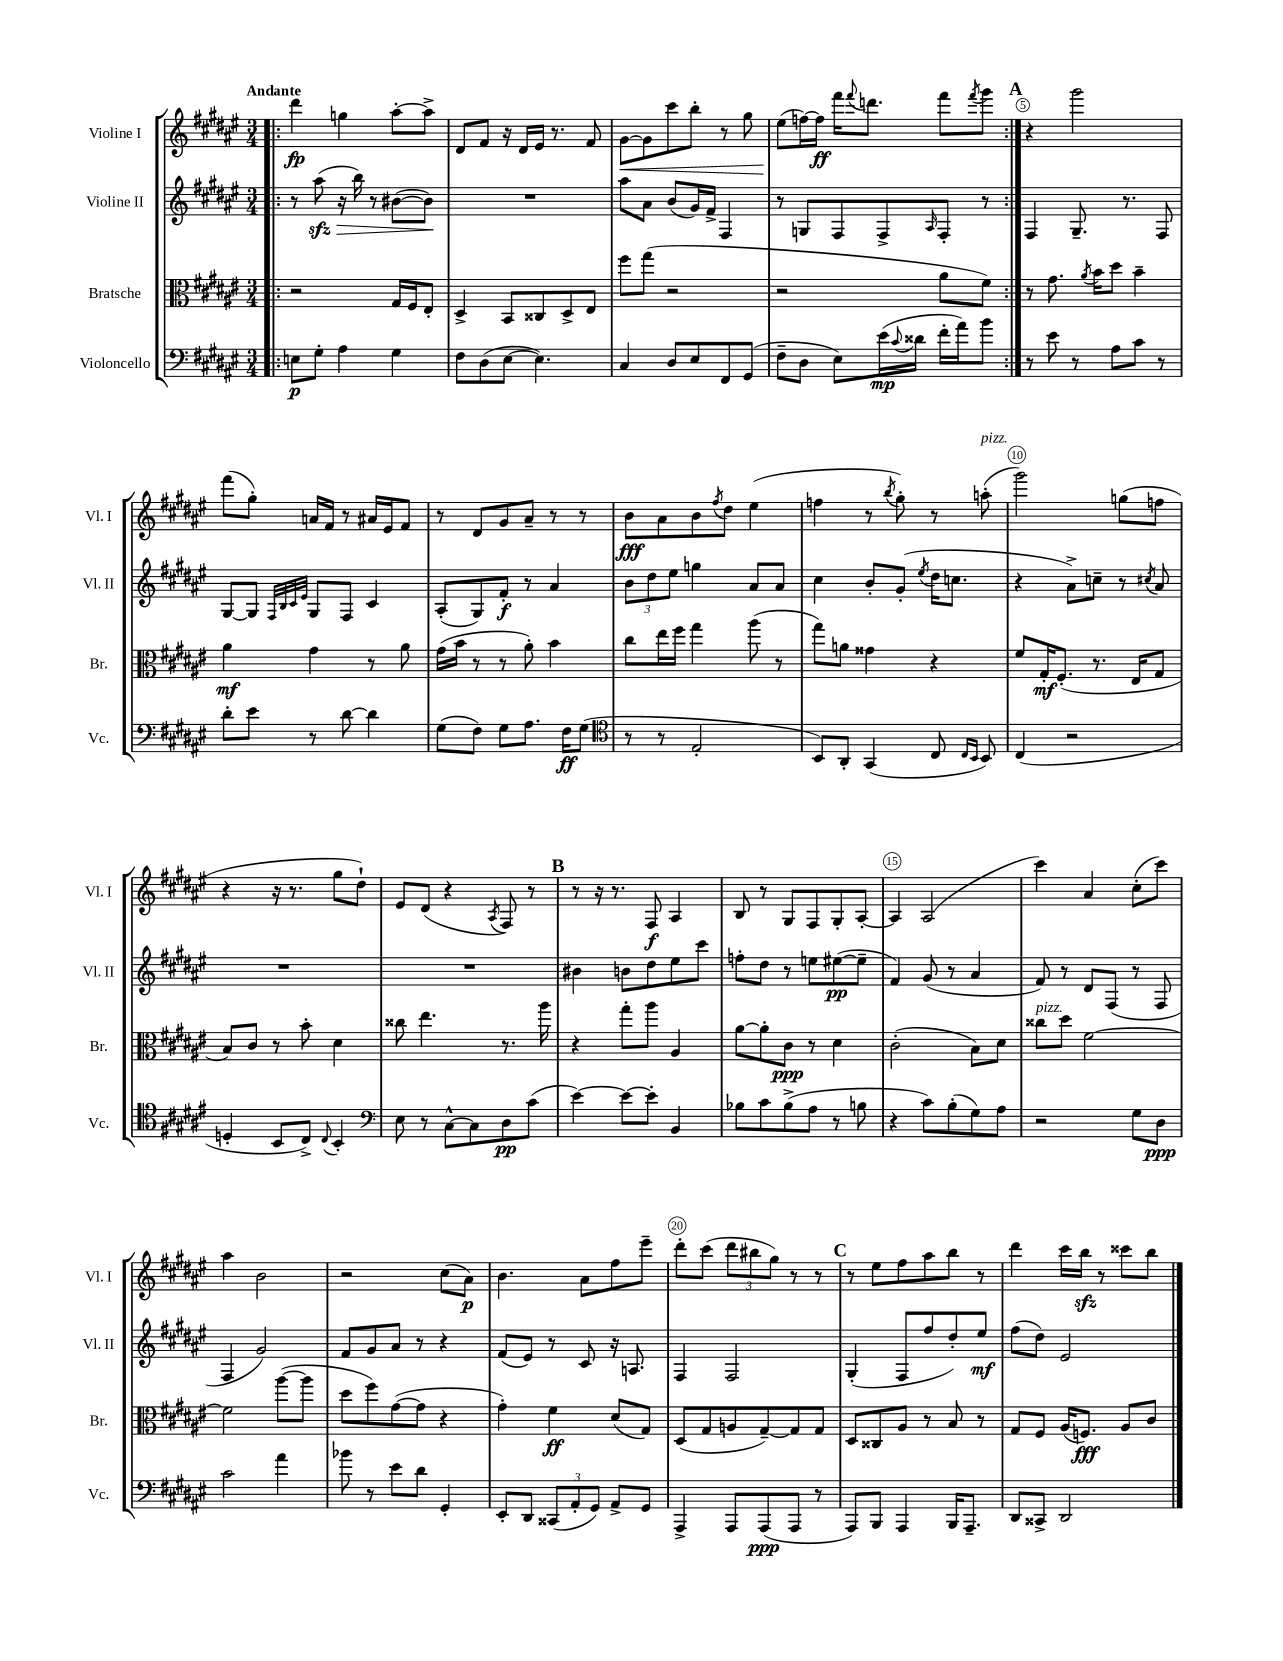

**kern	**kern	**kern	**kern
*staff4	*staff3	*staff2	*staff1
*clefF4	*clefC3	*clefG2	*clefG2
*k[f#c#g#d#a#e#]	*k[f#c#g#d#a#e#]	*k[f#c#g#d#a#e#]	*k[f#c#g#d#a#e#]
*M3/4	*M3/4	*M3/4	*M3/4
=!|:	=!|:	=!|:	=!|:
8E	2r	8r	4ddd#
8G#'	.	(8aa#	.
4A#	.	16r	4gg
.	.	16bb)	.
.	.	8r	.
4G#	16G#	([8b#	[8aa#'
.	16F#	.	.
.	8E#'	8b#])	8aa#^]
=	=	=	=
8F#	4D#^	2.r	8d#
(8D#	.	.	8f#
[8E#	8BB	.	16r
.	.	.	16d#
4.E#])	8C##	.	16e#
.	.	.	8.r
.	8D#^	.	.
.	8E#	.	8f#
=	=	=	=
4C#	8ff#	8aa#	[8g#
.	(8gg#	8a#	8g#]
8D#	2r	(8b	8ccc#
8E#	.	16g#)	8bb'
.	.	16f#^	.
8FF#	.	4F#	8r
(8GG#	.	.	8gg#
=	=	=	=
8F#~	2r	8r	(8ee#
8D#	.	8G	[16ff)
.	.	.	16ff]
8E#)	.	8F#	16fff#
.	.	.	8qqfff#
.	.	.	8.ddd
(16e#	.	8F#^	.
8qqc#	.	.	.
16d##	.	.	.
.	.	16qqA#	.
16f#'	8a#	8F#'	8fff#
16a#)	.	.	.
.	.	.	8qfff#
8b	8f#)	8r	8ggg#
=:|!	=:|!	=:|!	=:|!
8r	8r	4F#	4r
8e#	8.g#	.	.
8r	.	8.G#~	2ggg#
.	8qa#	.	.
.	16b	.	.
8A#	8dd#	.	.
.	.	8.r	.
8c#	4b~	.	.
8r	.	8F#	.
=	=	=	=
8d#'	4a#	[8G#	(8fff#
8e#	.	8G#]	8gg#')
.	.	32qqF#	.
.	.	32qqB	.
.	.	32qqc#	.
.	.	32qqe#	.
8r	4g#	8G#	16a
.	.	.	16f#
[8d#	.	8F#	8r
4d#]	8r	4c#	16a#
.	.	.	16e#
.	8a#	.	8f#
=	=	=	=
(8G#	(16g#	(8A#'	8r
.	16b	.	.
8F#)	8r	8G#)	8d#
8G#	8r	8f#'	8g#
8.A#	8a#')	8r	8a#~
.	4b	4a#	8r
16F#	.	.	.
(8G#	.	.	8r
=	=	=	=
*clefC4	*	*	*
8r	8cc#	12b	8b
.	.	12dd#	.
8r	16ee#	.	8a#
.	.	12ee#	.
.	16ff#	.	.
2E#'	4gg#	4gg	8b
.	.	.	8qff#
.	.	.	8dd#
.	(8aa#	8a#	(4ee#
.	8r	8a#	.
=	=	=	=
8BB)	8gg#)	4cc#	4ff
8AA#'	8a	.	.
(4GG#	4g##	8b'	8r
.	.	.	8qbb
.	.	(8g#'	8gg#')
.	.	8qee#	.
8C#	4r	16dd#	8r
.	.	8.cc	.
16qqC#	.	.	.
16qqBB	.	.	.
8BB)	.	.	(8aa'
=	=	=	=
(4C#	8f#	4r	2ggg#)
.	16G#'	.	.
.	(8.F#'	.	.
2r	.	8a#^)	.
.	8.r	8cc~	.
.	.	8r	(8gg
.	16E#	.	.
.	.	8qcc#	.
.	8G#	8a#	8ff
=	=	=	=
4D'	8B)	2.r	4r
.	8c#	.	.
8BB	8r	.	16r
.	.	.	8.r
8C#^)	8b'	.	.
8qqC#	.	.	.
4BB'	4d#	.	8gg#
.	.	.	8dd#`)
=	=	=	=
*clefF4	*	*	*
8E#	8cc##	2.r	8e#
8r	4.ee#	.	(8d#
[8C#^^	.	.	4r
8C#]	.	.	.
.	.	.	8qA#
8D#	8.r	.	8F#)
(8c#	.	.	8r
.	16aa#	.	.
=	=	=	=
[4e#)	4r	4b#	8r
.	.	.	16r
.	.	.	8.r
8e#_	8gg#'	8b	.
8e#']	8aa#	8dd#	8F#
4BB	4A#	8ee#	4A#
.	.	8ccc#	.
=	=	=	=
8B-	[8a#	8ff'	8B
8c#	8a#']	8dd#	8r
(8B-^	8c#	8r	8G#
8A#	8r	8ee	8F#
8r	4d#	([8ee#	8G#'
8B	.	8ee#~]	[8A#'
=	=	=	=
4r	(2c#'	4f#)	4A#]
8c#)	.	(8g#	(2A#
(8B'	.	8r	.
8G#)	8B)	4a#	.
8A#	8d#	.	.
=	=	=	=
2r	8cc##	8f#)	4ccc#)
.	8dd#	8r	.
.	[2f#	8d#	4a#
.	.	(8F#	.
8G#	.	8r	(8cc#'
8D#	.	8F#	8ccc#)
=	=	=	=
2c#	2f#]	4F#	4aa#
.	.	2g#)	2b
4a#	([8aa#	.	.
.	8aa#]	.	.
=	=	=	=
8b-	8dd#	8f#	2r
8r	8ff#)	8g#	.
8e#	([8g#	8a#	.
8d#	8g#]	8r	.
4GG#'	4r	4r	(8cc#
.	.	.	8a#)
=	=	=	=
8EE#'	4g#')	(8f#	4.b
8DD#	.	8e#)	.
(12CC##	4f#	8r	.
12AA#'	.	.	.
.	.	8c#	8a#
12GG#)	.	.	.
8AA#^	(8d#	16r	8ff#
.	.	8.A	.
8GG#	8G#)	.	8eee#~
=	=	=	=
4AAA#^	(8D#	4F#	8ddd#'
.	8G#	.	(8ccc#
8AAA#	8A	2F#	12ddd#
.	.	.	12bb#
(8AAA#	[8G#~)	.	.
.	.	.	12gg#)
8AAA#	8G#]	.	8r
8r	8G#	.	8r
=	=	=	=
8AAA#)	8D#	(4G#'	8r
8BBB	8C##	.	8ee#
4AAA#	8A#	8F#	8ff#
.	8r	8ff#	8aa#
16BBB	8B	8dd#')	8bb
8.AAA#~	.	.	.
.	8r	8ee#	8r
=	=	=	=
8DD#	8G#	(8ff#	4ddd#
8CC##^	8F#	8dd#)	.
2DD#	(16A#	2e#	16ccc#
.	8.F)	.	16bb
.	.	.	8r
.	8A#	.	8ccc##
.	8c#	.	8bb
==	==	==	==
*-	*-	*-	*-
